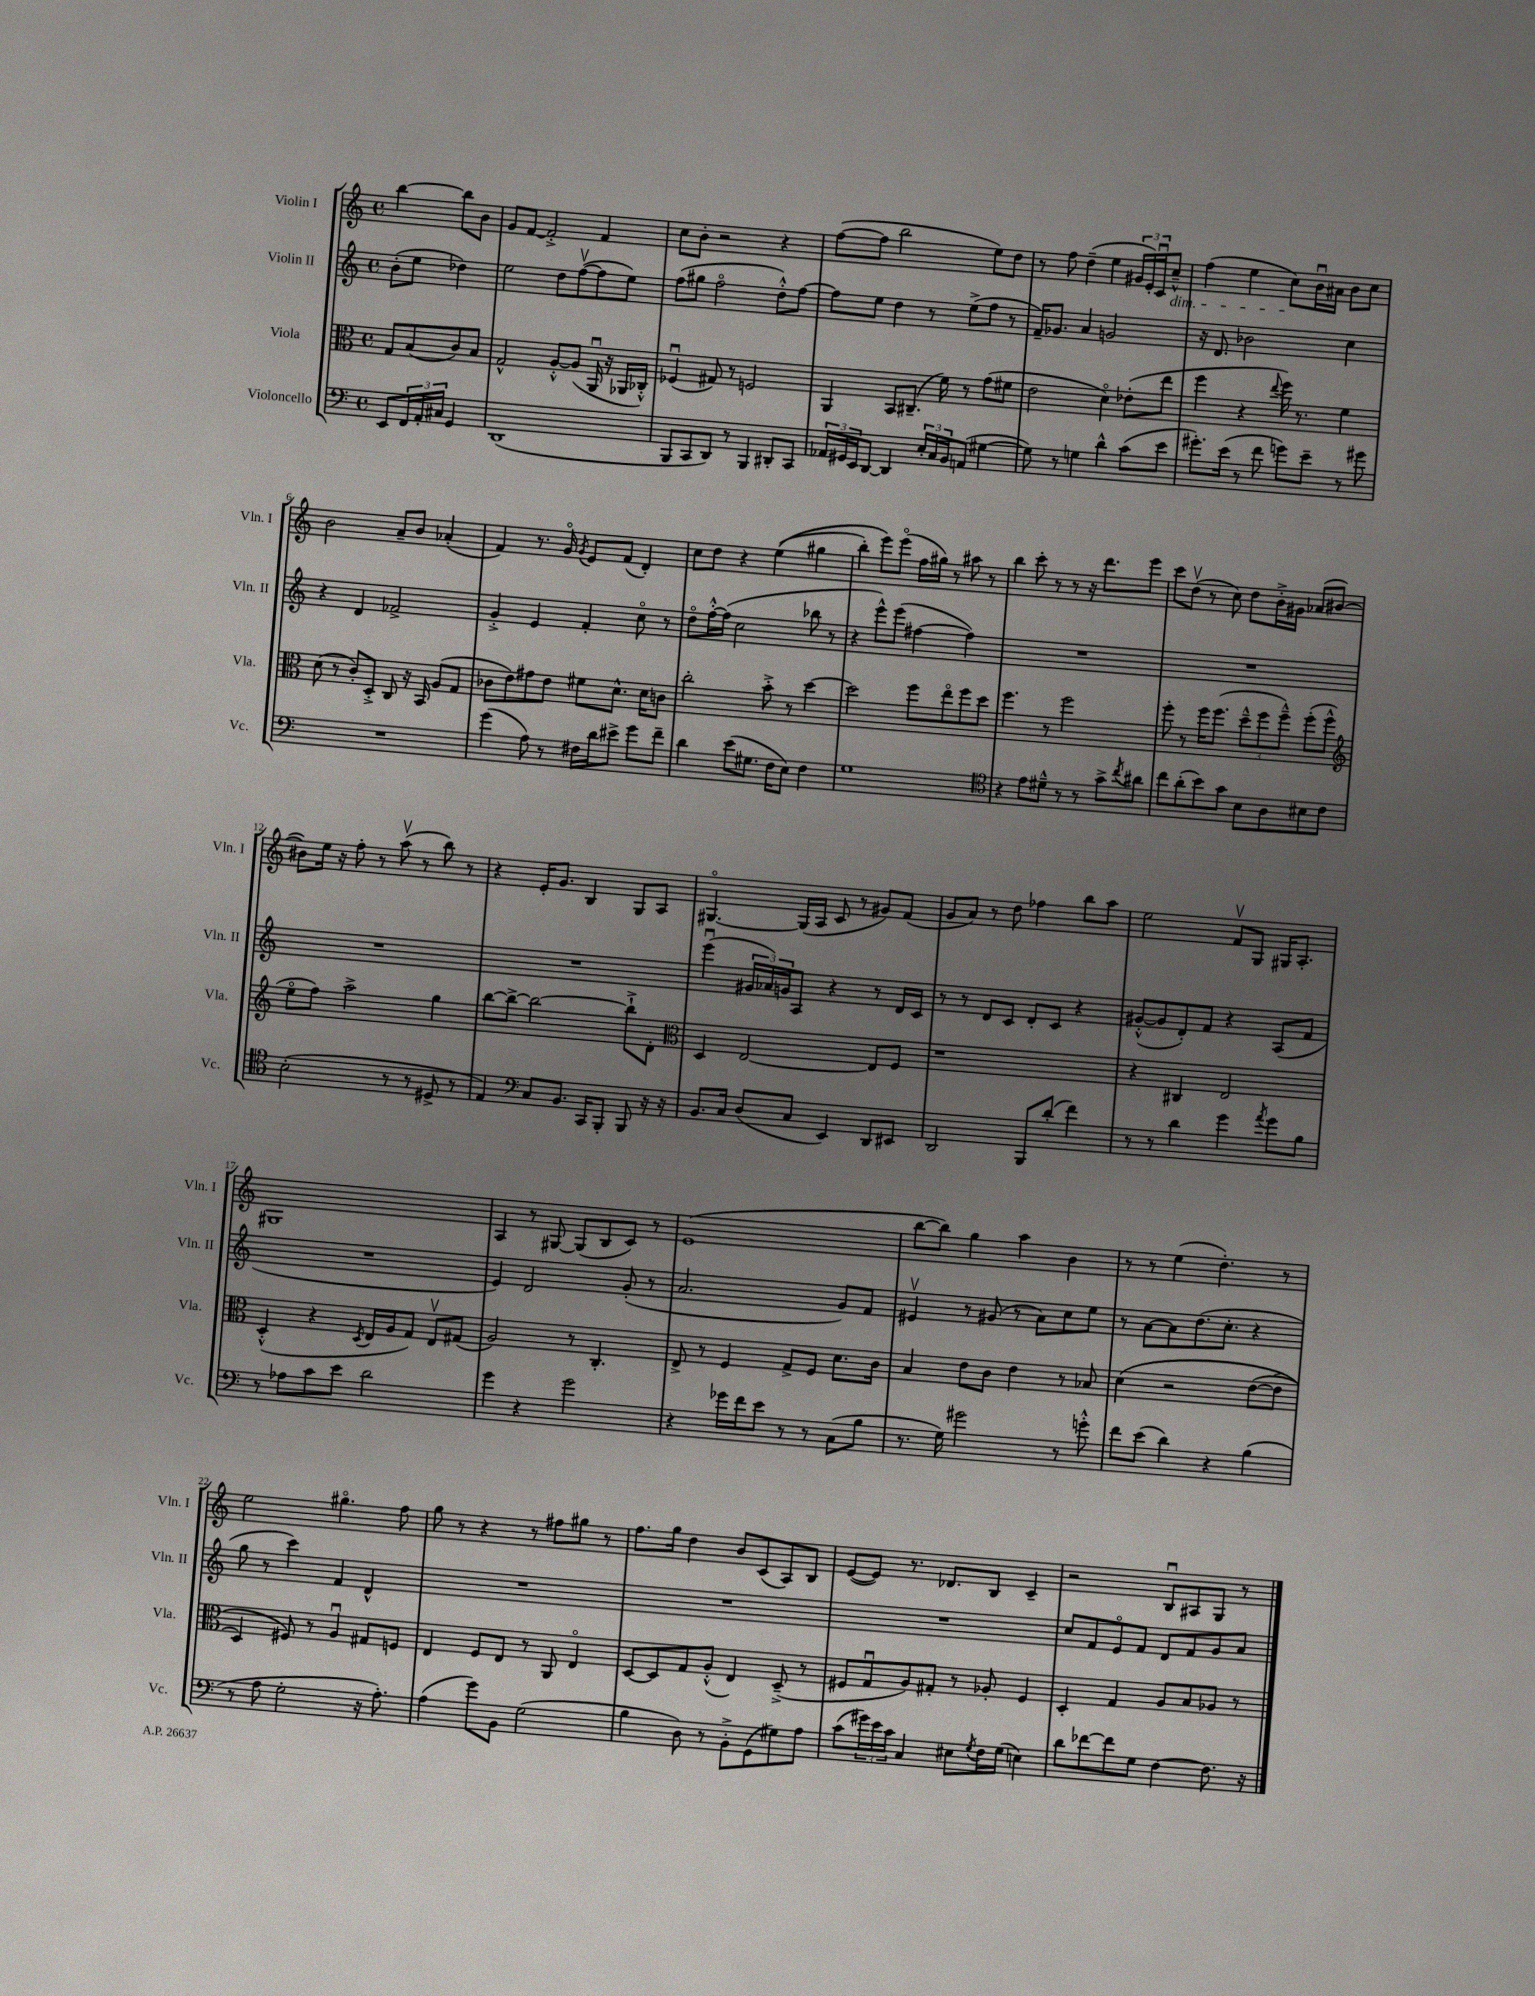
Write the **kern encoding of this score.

**kern	**kern	**kern	**kern
*staff4	*staff3	*staff2	*staff1
*clefF4	*clefC3	*clefG2	*clefG2
*k[]	*k[]	*k[]	*k[]
*M4/4	*M4/4	*M4/4	*M4/4
*met(c)	*met(c)	*met(c)	*met(c)
8EE/L	8G/L	(8b'\L	[4bb\
24FF/L	(8B/	8ee\J	.
24AA'/	.	.	.
24C#/JJ	.	.	.
4GG/	8c/)	4dd-\)	8bb\]L
.	8B/J	.	8b\J
=	=	=	=
(1DD	2G^^/	2ee\	8g/L
.	.	.	[8f/J
.	.	.	2f'^/]
.	[8A'^^/L	8dd\L	.
.	(8A/]J	([8ffv\	.
.	16AAu/	8ff\]	4f/
.	16r	.	.
.	16AA-/LL	8ee\J)	.
.	16C-'^^/JJ)	.	.
=	=	=	=
8BBB/L	(4F-u/	(8ff\L	8cc\L
8CC/	.	8gg#\J	8b'\J
8DD/J)	8G#/)	2ffo\	2r
8r	8r	.	.
4BBB/	2F/	.	.
8DD#'/L	.	8dd'^^\L)	4r
8CC/J	.	[8ff\J	.
=	=	=	=
24AA-/LL	4AA/	8ff\]L	([8ff\L
24GG#/	.	.	.
24EE/J	.	.	.
[8DD/J	.	8ee\J	8ff\]J
4DD/]	8BB/L	4dd\	2bb\
.	(8.C#~/J	.	.
24E'/LL	.	8r	.
24C/	.	.	.
.	16f\)	.	.
24BB/J	.	.	.
(8AA/J	8r	(8ee^\L	.
[4G#\	(8g\L	8ff\J	8ee\L)
.	8f#\J	8r	8dd\J
=	=	=	=
8G#\])	2e\	16f~/LK)	8r
.	.	8.g-/J	.
8r	.	.	8ff\
4G\	.	4a/	(4dd~\
4d^^\	4do\)	2g/	4ee\
(8c\L	(8e-'\L	.	24g#/LL
.	.	.	24e'/)
.	.	.	24cu/J
8e\J	8ee\J	.	8cc~^^/J
=	=	=	=
8.g#'\L)	4ff\	16r	(4ff\
.	.	8.d/	.
(16e\Jk	.	.	.
8r	4r	2b-\	4ee\
8f\	.	.	.
.	8qqee/	.	.
8g\L)	16ff\)	.	8cc\L)
.	8.r	.	.
8e~\J	.	.	16bu\L
.	.	.	16a#\JJ
8r	4f\	4cc\	8b\L
8g#\	.	.	8cc\J
=	=	=	=
1r	(8d\	4r	2b\
.	8r	.	.
.	8c'/L)	4d/	.
.	8D'^/J	.	.
.	8C/	2f-^/	8a~/L
.	16r	.	8b/J
.	16BB/	.	.
.	(8A/L	.	(4a-'/
.	8G/J	.	.
=	=	=	=
(4g\	8c-\L	4g'^/	4f/)
.	8e\)	.	.
8A\)	8g#\	4e/	8.r
8r	8e\J	.	.
.	.	.	16go/
.	.	.	8qg/
16F#\LL	8f#\L	4f'/	8e/L
16d\J	.	.	.
8e#^\J	8.d^^\J	.	(8f/J
8g\L	.	8cco\	4d'/)
.	16d\LK	.	.
8f~\J	8c\J	8r	.
=	=	=	=
4d\	2cc'\	8ddo\L	8cc\L
.	.	[16ff'^^\L	8dd\J
.	.	(16ff\]JJ	.
(8e\L	.	2cc\	4r
8.G#\J	.	.	.
.	8b'^\	.	&((4ee\
16F\LK	.	.	.
8E\J)	8r	.	.
4F\	[4dd\	8bb-\	4gg#\
.	.	8r	.
=	=	=	=
1G	2dd\]	4r	4bb'\)
.	.	8eee^^\L)	8eee\L&)
.	.	(8eee\J	(8eeeo\J
.	8ff\L	[4ff#\	16ff\LL
.	.	.	16gg#\JJ)
.	8eeo\	.	8r
.	8ff\	4ff#\])	8aa#\
.	8dd\J	.	8r
=	=	=	=
*clefC4	*	*	*
4r	4.ff\	1r	4bb\
8e\L	.	.	8ccc'\
8d#~^^\J	8r	.	8r
8r	2ff\	.	8r
8r	.	.	16r
.	.	.	8.ddd\L
8g^\L	.	.	.
8qcc/	.	.	.
8a#\J	.	.	8eee\J
=	=	=	=
8cc\L	8ff'\	1r	8ccc\L
(8a'\	8r	.	(8ddv\J
8b\)	16ff\LK	.	8r
.	(8.ff\J	.	.
8g\J	.	.	8cc\)
8B\L	12dd~^^\L	.	8dd\L
.	12ff\	.	.
8A\	.	.	16b'^\L
.	12ff~^^\J)	.	.
.	.	.	16g#\JJ
8B#\	(8ff'\L	.	(8a-/L
8c\J	8ff^^\J	.	[8b#/J
=	=	=	=
*	*clefG2	*	*
(2B'\	8eeo\L	1r	8b#\]L)
.	8ff\J)	.	16ee\Jk
.	.	.	16r
.	2aa^\	.	8ff'\
.	.	.	8r
8r	.	.	(8aav\
8r	.	.	8r
8D#^/	4gg\	.	8bb\)
8r	.	.	8r
=	=	=	=
4E/)	[8bb\L	1r	4r
.	8bb^\_J	.	.
*clefF4	*	*	*
8C/L	2bb\_	.	16e'/LK
.	.	.	8.g/J
8.BB/J	.	.	.
.	.	.	4B/
16CC/LK	.	.	.
8BBB'/J	.	.	.
8BBB/	8bb`^\]L	.	8G/L
16r	8d'\J	.	8A/J
16r	.	.	.
=	=	=	=
*	*clefC3	*	*
8.BB/L	4D/	(4eeeu\	[4.G#o/
16C/Jk	.	.	.
(8D/L	[2E/	24g#/LL	.
.	.	24a-/)	.
.	.	24g/J	.
8C/J	.	8A/J	(16G#/]LL
.	.	.	16A/JJ
4EE/)	.	4r	8c/
.	.	.	8r
8DD/L	8E/]L	8r	8g#/L)
8EE#/J	8F/J	16d/LL	(8f/J
.	.	16c/JJ	.
=	=	=	=
2DD/	1r	8r	8g/L
.	.	8r	8a/J)
.	.	8d/L	8r
.	.	8c/J	8dd\
8BBB/L	.	8d'/L	4ff-\
(8d'/J	.	8c/J	.
4f\)	.	4r	8bb\L
.	.	.	8aa\J
=	=	=	=
8r	4r	([8g#'^^/L	2ee\
8r	.	8g#/]	.
4d\	4C#/	8d'/)	.
.	.	8f/J	.
4g\	2E/	4r	8fv/L
.	.	.	8G/J
8qa/	.	.	.
8g\L	.	(8A/L	16G#/LK
.	.	.	8.A'/J
8B\J	.	8f/J	.
=	=	=	=
8r	(4D'^^/	1r	1G#
8A-\L	.	.	.
8c\	4r	.	.
8e\J	.	.	.
.	8qD/	.	.
2d\	16E/LL	.	.
.	16A/J	.	.
.	8G/J)	.	.
.	8Ev/L	.	.
.	(8G#/J	.	.
=	=	=	=
4g\	2A/)	4e/)	4A/
4r	.	2d/	8r
.	.	.	[8G#/
2g\	8r	.	(8G#/]L
.	4.C'/	.	8B/
.	.	(8g'/	8c/J)
.	.	8r	8r
=	=	=	=
4r	8E^/	2.a/	(1e
.	8r	.	.
16g-\LL	4F/	.	.
16f\J	.	.	.
8e\J	.	.	.
8r	8G^/L	.	.
8r	8F/J	.	.
(8C\L	8.d\L	8g/L)	.
8B\J	.	8f/J	.
.	16c\Jk	.	.
=	=	=	=
8.r	4B/	4e#v/	[8bb\L
.	.	.	8bb\]J)
16G\)	.	.	.
2g#\	8e\L	8r	4gg\
.	8c\J	(8g#/	.
.	4e\	8r	4aa\
.	.	8a\L)	.
8r	8r	8cc\	4b\
8g'^^\	8B-/	8ee\J	.
=	=	=	=
8f\L	&(4d\	8r	8r
(8e\J	.	[8a\L	8r
4d\)	2r	8a\]	(4ee\
.	.	(8.dd\	.
4r	.	.	4.dd'\)
.	.	8.cc'\J	.
(4B\	([8e\L	4r	.
.	8e^\]J	.	8r
=	=	=	=
8r	4D/)	8gg\	2ee\
8A\	.	8r	.
2G'\	8F#/&)	4ccc\)	.
.	8r	.	.
.	4Au/	4f/	4.gg#o\
16r	8G#/L	4d^^/	.
8.A'\)	.	.	.
.	8F/J	.	8ff\
=	=	=	=
(4A\	4E/	1r	8gg\
.	.	.	8r
8g\L)	8F/L	.	4r
8BB\J	8E/J	.	.
(2G\	8r	.	8r
.	8AA/	.	8ff#\L
.	4Eo/	.	8gg#\J
.	.	.	8r
=	=	=	=
4B\	[8D/L	1r	8.ff\L
.	8D/]	.	.
.	.	.	16gg\Jk
8D\)	8G/	.	4dd\
8r	(8A'^^/J	.	.
8BB'^\L	4E/)	.	8b/L
(8GG\	.	.	(8c/
8G#\)	(8D~^/	.	8A/)
8A\J	8r	.	8B/J
=	=	=	=
(8c\L	8F#/L	1r	([8e/L
24g#\L)	8Gu/	.	8e/]J)
24e\	.	.	.
24c\JJ	.	.	.
4C/	8A/)	.	8.r
.	8G#'/J	.	.
.	.	.	8.d-/L
8E#\L	8r	.	.
8qG/	.	.	.
16F\L	8A-'/	.	8B/J
(16G\JJ	.	.	.
4E\)	4F#/	.	4c~/
=	=	=	=
8d\L	4D'/	8cc/L	2r
[8f-\	.	8f/	.
8f-\]	4G/	8eo/	.
8G\J	.	8f/J	.
[4F\	8A/L	8d/L	8Bu/L
.	8B/	8f/	8A#/
8.F\]	8A-/J	8g/	8G/J
.	8r	8a/J	8r
16r	.	.	.
==	==	==	==
*-	*-	*-	*-
